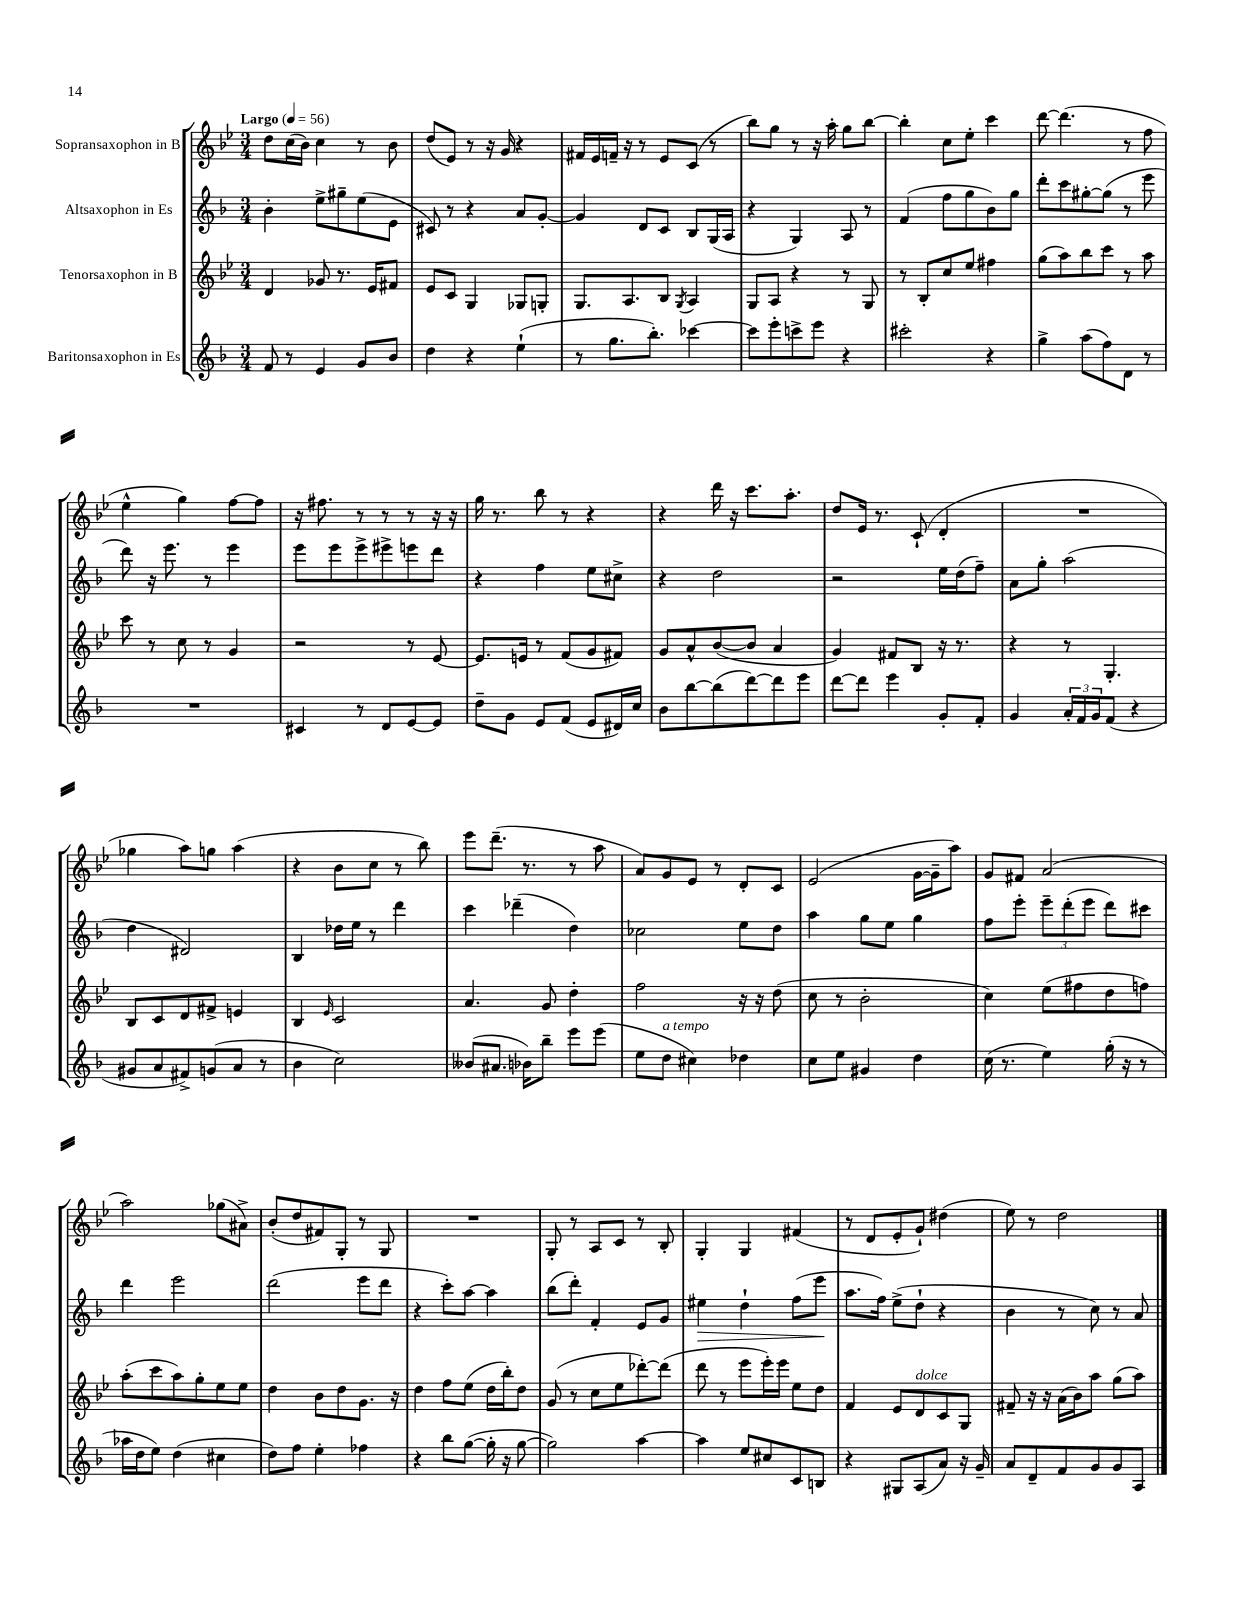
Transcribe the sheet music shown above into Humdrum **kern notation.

**kern	**kern	**kern	**dynam	**kern
*part4	*part3	*part2	*part2	*part1
*staff4	*staff3	*staff2	*staff2	*staff1
*I"Baritonsaxophon in Es	*I"Tenorsaxophon in B	*I"Altsaxophon in Es	*	*I"Sopransaxophon in B
*clefG2	*clefG2	*clefG2	*	*clefG2
*k[b-]	*k[b-e-]	*k[b-]	*	*k[b-e-]
*M3/4	*M3/4	*M3/4	*	*M3/4
*MM56	*MM56	*MM56	*	*MM56
=1	=1	=1	=1	=1
!	!	!	!	!LO:TX:a:B:t=Largo
8f/	4d/	4b-'\	.	8dd\L
8r	.	.	.	(16cc\L
.	.	.	.	16b-\JJ)
4e/	8g-X/	8ee^\L	.	4cc\
.	8.r	8gg#X~\	.	.
8g/L	.	(8ee\	.	8r
.	16e-/KL	.	.	.
8b-/J	8f#X/J	8e\J	.	8b-\
=2	=2	=2	=2	=2
4dd\	8e-/L	8c#X/)	.	(8dd/L
.	8c/J	8r	.	8e-/J)
4r	4G/	4r	.	8r
.	.	.	.	16r
.	.	.	.	16g/
(4ee`\	8G-X/L	8a/L	.	4r
.	8Gn'/J	[8g'/J	.	.
=3	=3	=3	=3	=3
8r	8.G/L	4g/]	.	16f#X/LL
.	.	.	.	16e-/
8.gg\L	.	.	.	16fn~/JJ
.	8.A/	.	.	16r
.	.	8d/L	.	8r
8.bb-'\J)	.	.	.	.
.	8B-/J	8c/J	.	8e-/L
.	8qG/	.	.	.
[4ccc-X\	4A/	8B-/L	.	(8c/J
.	.	(16G/L	.	8r
.	.	16A/JJ	.	.
=4	=4	=4	=4	=4
8ccc-\L]	8G/L	4r	.	8bb-\L)
8eee'\	8A/J	.	.	8gg\J
8cccn^\	4r	4G/)	.	8r
8eee\J	.	.	.	16r
.	.	.	.	16aa'\
4r	8r	8A/	.	8gg\L
.	8G/	8r	.	[8bb-\J
=5	=5	=5	=5	=5
2ccc#X'\	8r	(4f/	.	4bb-'\]
.	8B-'/L	.	.	.
.	8cc/	8ff\L	.	8cc\L
.	8ee-/J	8gg\	.	8ee-'\J
4r	4ff#X\	8b-\)	.	4ccc\
.	.	8gg\J	.	.
=6	=6	=6	=6	=6
4gg^\	(8gg\L	8ddd'\L	.	[8ddd\
.	8aa\)	8ccc\	.	(4.ddd\]
(8aa\L	8bb-\	[8gg#X'\	.	.
8ff\)	8ccc\J	(8gg#\J]	.	.
8d\J	8r	8r	.	8r
8r	8aa\	8eee\	.	8ff\
!!LO:LB:g=z
=7	=7	=7	=7	=7
2.r	8ccc\	8ddd\)	.	4ee-^^\
.	8r	16r	.	.
.	.	8.eee\	.	.
.	8cc\	.	.	4gg\)
.	8r	8r	.	.
.	4g/	4eee\	.	[8ff\L
.	.	.	.	8ff\J]
=8	=8	=8	=8	=8
4c#X/	2r	8eee\L	.	16r
.	.	.	.	8.ff#X\
.	.	8eee\	.	.
8r	.	8eee^\	.	8r
8d/L	.	8eee#X^\	.	8r
[8e/	8r	8eeen\	.	8r
8e/J]	[8e-/	8ddd\J	.	16r
.	.	.	.	16r
=9	=9	=9	=9	=9
8dd~\L	8.e-/L]	4r	.	16gg\
.	.	.	.	8.r
8g\J	.	.	.	.
.	16en/Jk	.	.	.
8e/L	8r	4ff\	.	8bb-\
(8f/J	(8f/L	.	.	8r
8e/L	8g/	8ee\L	.	4r
16d#X/L)	8f#X/J)	8cc#X^\J	.	.
16cc/JJ	.	.	.	.
=10	=10	=10	=10	=10
8b-\L	8g/L	4r	.	4r
[8bb-\	8a^^/	.	.	.
(8bb-\]	([8b-/	2dd\	.	16ddd\
.	.	.	.	16r
[8ddd\)	8b-/J]	.	.	8.ccc\L
8ddd\]	4a/	.	.	.
.	.	.	.	8.aa'\J
8eee\J	.	.	.	.
=11	=11	=11	=11	=11
[8ddd\L	4g/)	2r	.	8dd/L
8ddd\J]	.	.	.	16e-/Jk
.	.	.	.	8.r
4eee\	8f#X/L	.	.	.
.	8B-/J	.	.	(8c`/
8g'/L	16r	16ee\LL	.	4d'/
.	8.r	(16dd\J	.	.
8f'/J	.	8ff~\J)	.	.
=12	=12	=12	=12	=12
4g/	4r	8a\L	.	2.r
.	.	8gg'\J	.	.
24a'/LL	8r	(2aa\	.	.
24f/	.	.	.	.
24g/J	.	.	.	.
(8f/J	4.G'/	.	.	.
4r	.	.	.	.
!!LO:LB:g=z
=13	=13	=13	=13	=13
8g#X/L	8B-/L	4dd\	.	4gg-X\
8a/	8c/	.	.	.
8f#X^/)	8d/	2d#X/)	.	8aa\L)
(8gn/	8f#X^/J	.	.	8ggn\J
8a/J	4en/	.	.	(4aa\
8r	.	.	.	.
=14	=14	=14	=14	=14
4b-\	4B-/	4B-/	.	4r
.	16qqe-/	.	.	.
2cc\)	2c/	16dd-X\LL	.	8b-\L
.	.	16ee\JJ	.	.
.	.	8r	.	8cc\J
.	.	4ddd\	.	8r
.	.	.	.	8bb-\)
=15	=15	=15	=15	=15
(8b--X/L	4.a/	4ccc\	.	8eee-\L
8.a#X/J	.	.	.	(8.ddd~\J
.	.	(4ddd-X~\	.	.
16b-X\KL)	.	.	.	8.r
8bb-~\J	8g/	.	.	.
8eee\L	4dd'\	4dd\)	.	8r
(8eee\J	.	.	.	8aa\
=16	=16	=16	=16	=16
8ee\L	2ff\	2cc-X\	.	8a/L)
!LO:TX:a:i:t=a tempo	!	!	!	!
8dd\J	.	.	.	8g/
4cc#X\)	.	.	.	8e-/J
.	.	.	.	8r
4dd-X\	16r	8ee\L	.	8d'/L
.	16r	.	.	.
.	(8dd\	8dd\J	.	8c/J
=17	=17	=17	=17	=17
8cc\L	8cc\	4aa\	.	(2e-/
8ee\J	8r	.	.	.
4g#X/	2b-'\	8gg\L	.	.
.	.	8ee\J	.	.
4dd\	.	4gg\	.	[16g\LL
.	.	.	.	16g~\J]
.	.	.	.	8aa\J)
=18	=18	=18	=18	=18
(16cc\	4cc\)	8ff\L	.	8g/L
8.r	.	.	.	.
.	.	8eee'\J	.	8f#X/J
4ee\)	(8ee-\L	12eee~\L	.	(2a/
.	.	(12ddd'\	.	.
.	8ff#X\	.	.	.
.	.	12eee\J	.	.
(16gg'\	8dd\	8ddd\L)	.	.
16r	.	.	.	.
8r	8ffn\J)	8ccc#X\J	.	.
!!LO:LB:g=z
=19	=19	=19	=19	=19
16aa-X\LL	(8aa'\L	4ddd\	.	2aa\)
16dd\J	.	.	.	.
8ee\J)	8ccc\	.	.	.
(4dd\	8aa\)	2eee\	.	.
.	8gg'\	.	.	.
4cc#X\	8ee-\	.	.	(8gg-X\L
.	8ee-\J	.	.	8a#X^\J)
=20	=20	=20	=20	=20
8dd\L)	4dd\	(2ddd\	.	(8b-'/L
8ff\J	.	.	.	8dd/
4ee'\	8b-\L	.	.	8f#X/)
.	8dd\	.	.	8G'/J
4ff-X\	8.g\J	8eee\L	.	8r
.	.	8ddd\J	.	8G/
.	16r	.	.	.
=21	=21	=21	=21	=21
4r	4dd\	4r	.	2.r
8bb-\L	8ff\L	8ccc'\L)	.	.
([8gg\J	(8ee-\J	[8aa\J	.	.
16gg'\]	16dd\LL	4aa\]	.	.
16r	16bb-'\J)	.	.	.
[8gg\	8dd\J	.	.	.
=22	=22	=22	=22	=22
2gg\])	(8g/	(8bb-\L	.	8G'/
.	8r	8ddd'\J)	.	8r
.	8cc\L	4f'/	.	8A/L
.	8ee-\	.	.	8c/J
[4aa\	[8ddd-X'\)	8e/L	.	8r
.	(8ddd-\J]	8g/J	.	8B-'/
=23	=23	=23	=23	=23
!	!	!	!LO:HP:b	!
4aa\]	8ddd\	4ee#X\	>	4G'/
.	8r	.	.	.
8ee/L	8eee-\L	4dd`\	.	4G/
8cc#X/	16eee-'\L)	.	.	.
.	16eee-\JJ	.	.	.
8c/	8ee-\L	(8ff\L	.	(4f#X/
8Bn/J	8dd\J	8eee\J	.	.
.	.	.	]	.
=24	=24	=24	=24	=24
4r	4f/	8.aa\L	.	8r
.	.	.	.	8d/L
.	.	16ff\Jk)	.	.
8G#X/L	8e-/L	(8ee^\L	.	8e-'/
!	!LO:TX:a:i:t=dolce	!	!	!
(8A/	8d/	8dd`\J	.	8g`/J)
8a/J)	8c/	4r	.	(4dd#X\
16r	8G/J	.	.	.
16g~/	.	.	.	.
=25	=25	=25	=25	=25
8a/L	8f#X~/	4b-\	.	8ee-\)
8d~/	16r	.	.	8r
.	16r	.	.	.
8f/	(16a\LL	8r	.	2dd\
.	16b-\J)	.	.	.
8g/	8aa\J	8cc\)	.	.
8g/	(8gg\L	8r	.	.
8A/J	8aa\J)	8a/	.	.
==	==	==	==	==
*-	*-	*-	*-	*-
